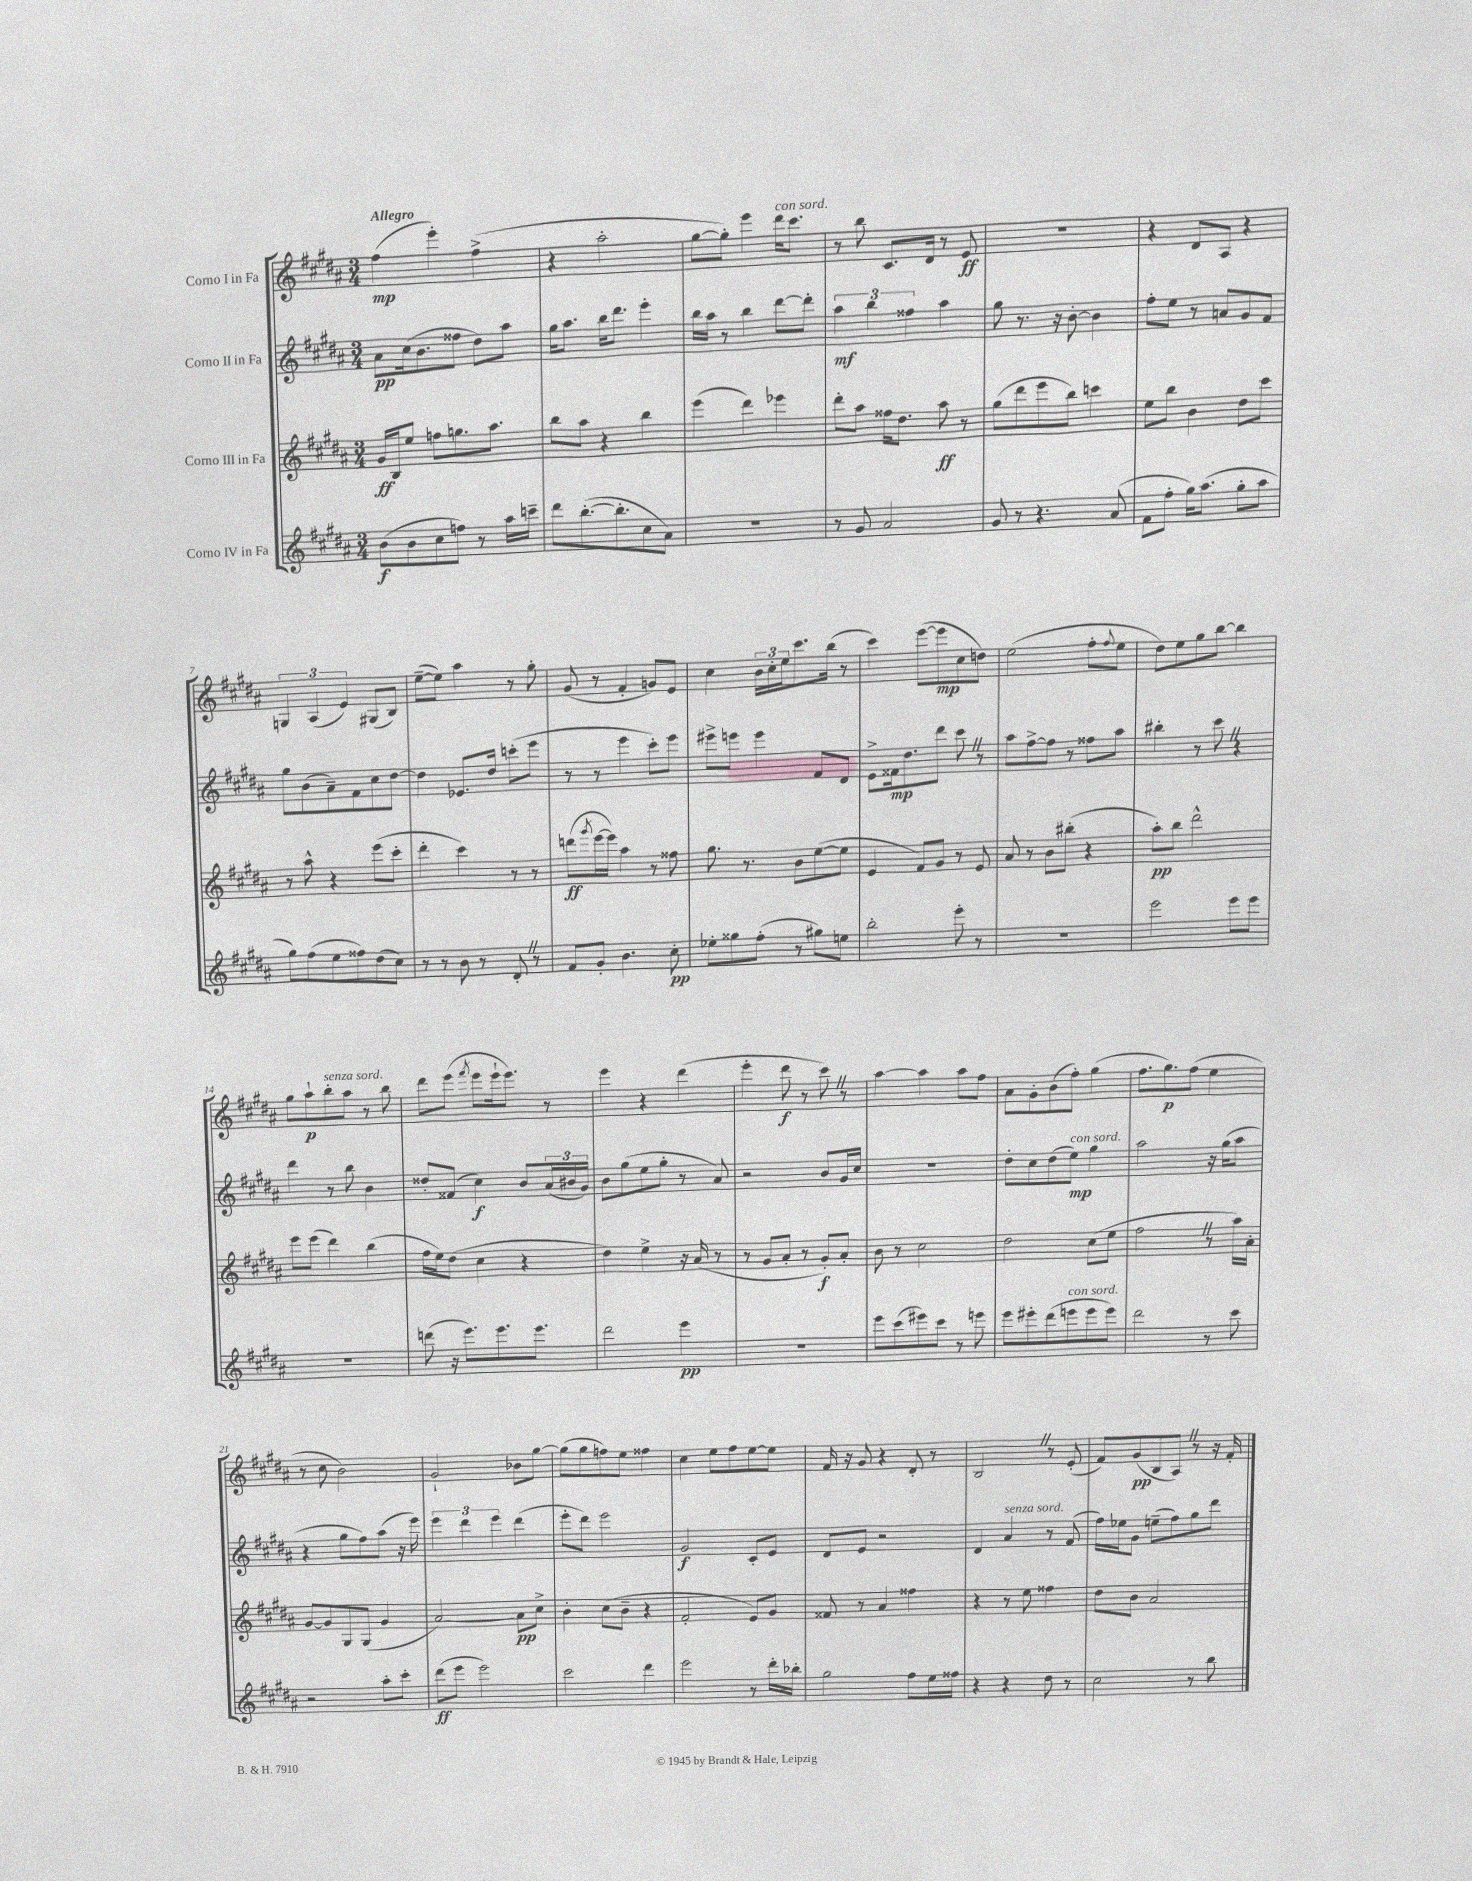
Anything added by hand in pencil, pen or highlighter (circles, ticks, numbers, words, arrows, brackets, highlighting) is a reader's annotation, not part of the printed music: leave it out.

**kern	**kern	**kern	**kern
*staff4	*staff3	*staff2	*staff1
*clefG2	*clefG2	*clefG2	*clefG2
*k[f#c#g#d#a#]	*k[f#c#g#d#a#]	*k[f#c#g#d#a#]	*k[f#c#g#d#a#]
*M3/4	*M3/4	*M3/4	*M3/4
(8b\L	16g#/LL	8a#\L	(4ff#\
.	16B/J	.	.
8b\	8ee/J	(16cc#\k	.
.	.	8.b\	.
8cc#\	8ff\L	.	4eee'\)
8ff\J)	8.gg\	8ff##\J	.
8r	.	8dd#\L)	(4ff#^\
.	8.aa#\J	.	.
16aa#\LL	.	8aa#\J	.
16ccc~\JJ	.	.	.
=	=	=	=
8ddd#\L	8bb\L	16gg#\LK	4r
.	.	8.aa#\J	.
([8.bb'\	8aa#\J	.	.
.	4r	16bb\LK	2aa#'\
8.bb'\]	.	8.ddd#\J	.
8cc#\	4bb\	4eee'\	.
8a#\J)	.	.	.
=	=	=	=
2.r	(4eee\	16bb\LL	[8gg#\L
.	.	16aa#\JJ	.
.	.	8r	8gg#'\]J)
.	4ddd#\)	4bb\	4eee\
.	4eee-\	[8ddd#\L	16ddd#\LK
.	.	.	8.ccc#\J
.	.	8ddd#'\]J	.
=	=	=	=
8r	8ddd#'\L	6aa#\	8r
8g#/	8aa#\J	.	8bb\
.	.	6bb\	.
2a#/	16ff##\LK	.	8.c#/L
.	8.dd#\J	.	.
.	.	6ff##\	.
.	.	.	16d#/Jk
.	8aa#\	4aa#\	8r
.	8r	.	8e/
=	=	=	=
8g#/	(8gg#\L	8gg#\	2.r
8r	8ddd#\	8.r	.
4.r	8eee\	.	.
.	.	16r	.
.	8bb\J)	[8b'\	.
.	4ccc\	4b\]	.
(8a#/	.	.	.
=	=	=	=
8f#\L	8ee\L	8ff#'\L	4r
8ff#'\J	8bb\J	8ee\J	.
16gg#\LK)	4b\	8r	8d#/L
(8.aa#\J	.	.	.
.	.	8a/L	8A#/J
8gg#'\L	8dd#\L	8g#/	4r
8aa#\J	8ccc#\J	8f#/J	.
=	=	=	=
8gg#\L)	8r	8gg#\L	6G/
(8ff#\	8aa#^^\	(8b\	.
.	.	.	(6A#/
8ee\	4r	8a#~\)	.
.	.	.	6e/)
8ff##\)	.	8f#\	.
(8dd#\	(8eee\L	8cc#\	(8G#/L
8cc#\J)	8ccc#'\J	[8dd#\J	8B/J)
=	=	=	=
8r	4ddd#'\	4dd#\]	([8ee~\L
8r	.	.	8ee\]J)
8b\	4ccc#\)	8.e-/L	4aa#\
8r	.	.	.
.	.	16dd#/Jk	.
8d#'/	8r	(8ccc'\L	8r
8r	8r	8eee\J	8gg#'\
=	=	=	=
8f#/L	(8ddd\L	8r	(8g#/
.	8qggg#/	.	.
8g#'/J	[16eee\L	8r	8r
.	16eee\]JJ)	.	.
4.b\	4aa#\	4eee\	4f#'/
.	8r	8ccc#'\L)	8g/L)
8cc#'\	8ff##\	8eee\J	8e/J
=	=	=	=
8ee-'\L	8.gg#\	8eee#^\L	4cc#\
8gg##\	.	8eee\J	.
.	8.r	.	.
(8ff#'\J	.	4eee\	24b\LL
.	.	.	24cc#'\
.	.	.	24ee\J
8r	8b\L	.	8.ccc#\
8gg#\L)	([8ee\	8f#/L	.
.	.	.	(16bb\Jk
8ee\J	8ee\]J	8d#/J	8r
=	=	=	=
2bb'\	4e/	8e^\L	4ccc#\)
.	.	16f##\k	.
.	.	8.dd#\	.
.	8f#/L)	.	([8eee\L
.	8g#/J	8ddd#\J	8eee\]
8eee'\	8r	8ccc#\	8cc#\
8r	8e/	8r	8dd\J)
=	=	=	=
2.r	8a#/	8aa#\L	(2ee\
.	8r	[8ff#^\	.
.	8b\L	8ff#\]J	.
.	(8bb#'\J	8r	.
.	4r	8ff##\L	8ff#'\L
.	.	.	8qqff#/
.	.	8aa#\J	8ee\J
=	=	=	=
2eee\	8aa#'\L)	4bb#'\	8dd#\L)
.	8bb\J	.	8ee\
.	2ddd#^^\	8r	8gg#\
.	.	8ccc#\	[8bb\J
8eee\L	.	4r	4bb\]
8eee\J	.	.	.
=	=	=	=
2.r	8eee\L	4ddd#\	8gg#\L
.	(8eee\J	.	8aa#`\
.	4ddd#\)	8r	8bb'\
.	.	8bb\	8aa#\J
.	(4bb\	4b\	8r
.	.	.	8bb\
=	=	=	=
(8ddd\	16ff#\LL	8dd##'/L	8ddd#\L
.	16ee\J)	.	.
16r	(8dd#\J	(8f##/J	(8eee\J
8.eee\L)	.	.	.
.	.	.	8qfff#/
.	4cc#\	4cc#\)	8eee\L
8.eee\	.	.	16eee`\k
.	.	.	8.eee\J)
.	4r	8b/L	.
8.eee\J	.	.	.
.	.	(24a#/L	8r
.	.	24b#/	.
.	.	24g#/JJ)	.
=	=	=	=
2ddd#\	4dd#\)	8b\L	4eee\
.	.	(8gg#\	.
.	4ee^\	8ee\	4r
.	.	8gg#'\J	.
4eee\	16r	8r	(4ddd#\
.	(16a#/	.	.
.	8r	8a#/)	.
=	=	=	=
2.r	8r	2r	4eee'\
.	8g#/L	.	.
.	8a#'/J	.	8ddd#\
.	8r	.	8r
.	8g#'/L)	8b/L	8ccc#\)
.	8a#'/J	16g#/L	8r
.	.	16cc#/JJ	.
=	=	=	=
8eee\L	8b\	2.r	[4aa#\
(8ccc#\	8r	.	.
8eee#\)	2cc#\	.	4aa#\]
8ccc#\J	.	.	.
8r	.	.	8aa#\L
8eee\	.	.	8ff#\J
=	=	=	=
8eee\L	2dd#\	8dd#'\L	8a#\L
8eee#'\	.	8cc#\	8g#'\
(8ddd#\	.	(8dd#\	(8b\
8eee\	.	8ee\J)	8ff#'\J)
8eee\	(8cc#\L	4gg#\	(4gg#\
8eee\J)	8ee\J	.	.
=	=	=	=
2ddd#\	2ff#\	2aa#\	8.ff#\L
.	.	.	8.gg#\)
.	.	.	(8ff#\J
8r	8r	16r	4ee\
.	.	(16gg#\LK	.
8ccc#\	16aa#\LL)	8aa#\J	.
.	16a#'\JJ	.	.
=	=	=	=
2r	[8g#/L	4r	8r
.	8g#/]	.	8cc#\
.	8G#/	8gg#\L	2b\)
.	(8G#/J	8ff#\)	.
8aa#'\L	4g#/	(8aa#\J	.
8ccc#'\J	.	16r	.
.	.	16eee\)	.
=	=	=	=
(8ddd#\L	[2a#/)	6eee\	2g#`/
8eee\J	.	.	.
.	.	6ddd#\	.
2eee\)	.	.	.
.	.	6eee\	.
.	8a#\]L	(4ddd#\	8b-\L
.	8cc#^\J	.	[8gg#\J
=	=	=	=
2ccc#\	4b'\	8eee'\L	(8gg#\]L
.	.	8ddd#\J)	8gg#\
.	(8cc#\L	2eee\	8ff\)
.	8b~\J	.	8ee\J
4ddd#\	4r	.	4ff##\
=	=	=	=
2eee\	2f#'/	2g#/	4cc#\
.	.	.	8ee\L
.	.	.	8ff#\
8r	8e/L)	8c#'/L	[8ee\
16ddd#'\LL	8g#/J	8e/J	8ee\]J
16bb-'\JJ	.	.	.
=	=	=	=
2gg#\	8f##/	8d#/L	16f#/
.	.	.	16r
.	8r	8e/J	8g#/
.	4a#/	2r	4r
8ff#\L	4ff##\	.	8d#'/
16ee\L	.	.	8r
16ff##\JJ	.	.	.
=	=	=	=
4r	4r	4d#/	2B/
4r	8r	4a#/	.
.	8ee\	.	.
8dd#\	4ff##\	8r	8r
8r	.	(8f#/	(8e'/
=	=	=	=
2cc#\	8dd#\L	16ff#\LL)	8f#/L)
.	.	16ee-\J	.
.	8b\J	8g#\J	(8g#/
.	2a#/	(8ee~\L	8B/
.	.	8ff#\)	8A#/J)
8r	.	8gg#\	8r
8bb\	.	8ddd#\J	16r
.	.	.	16f#'/
==	==	==	==
*-	*-	*-	*-
